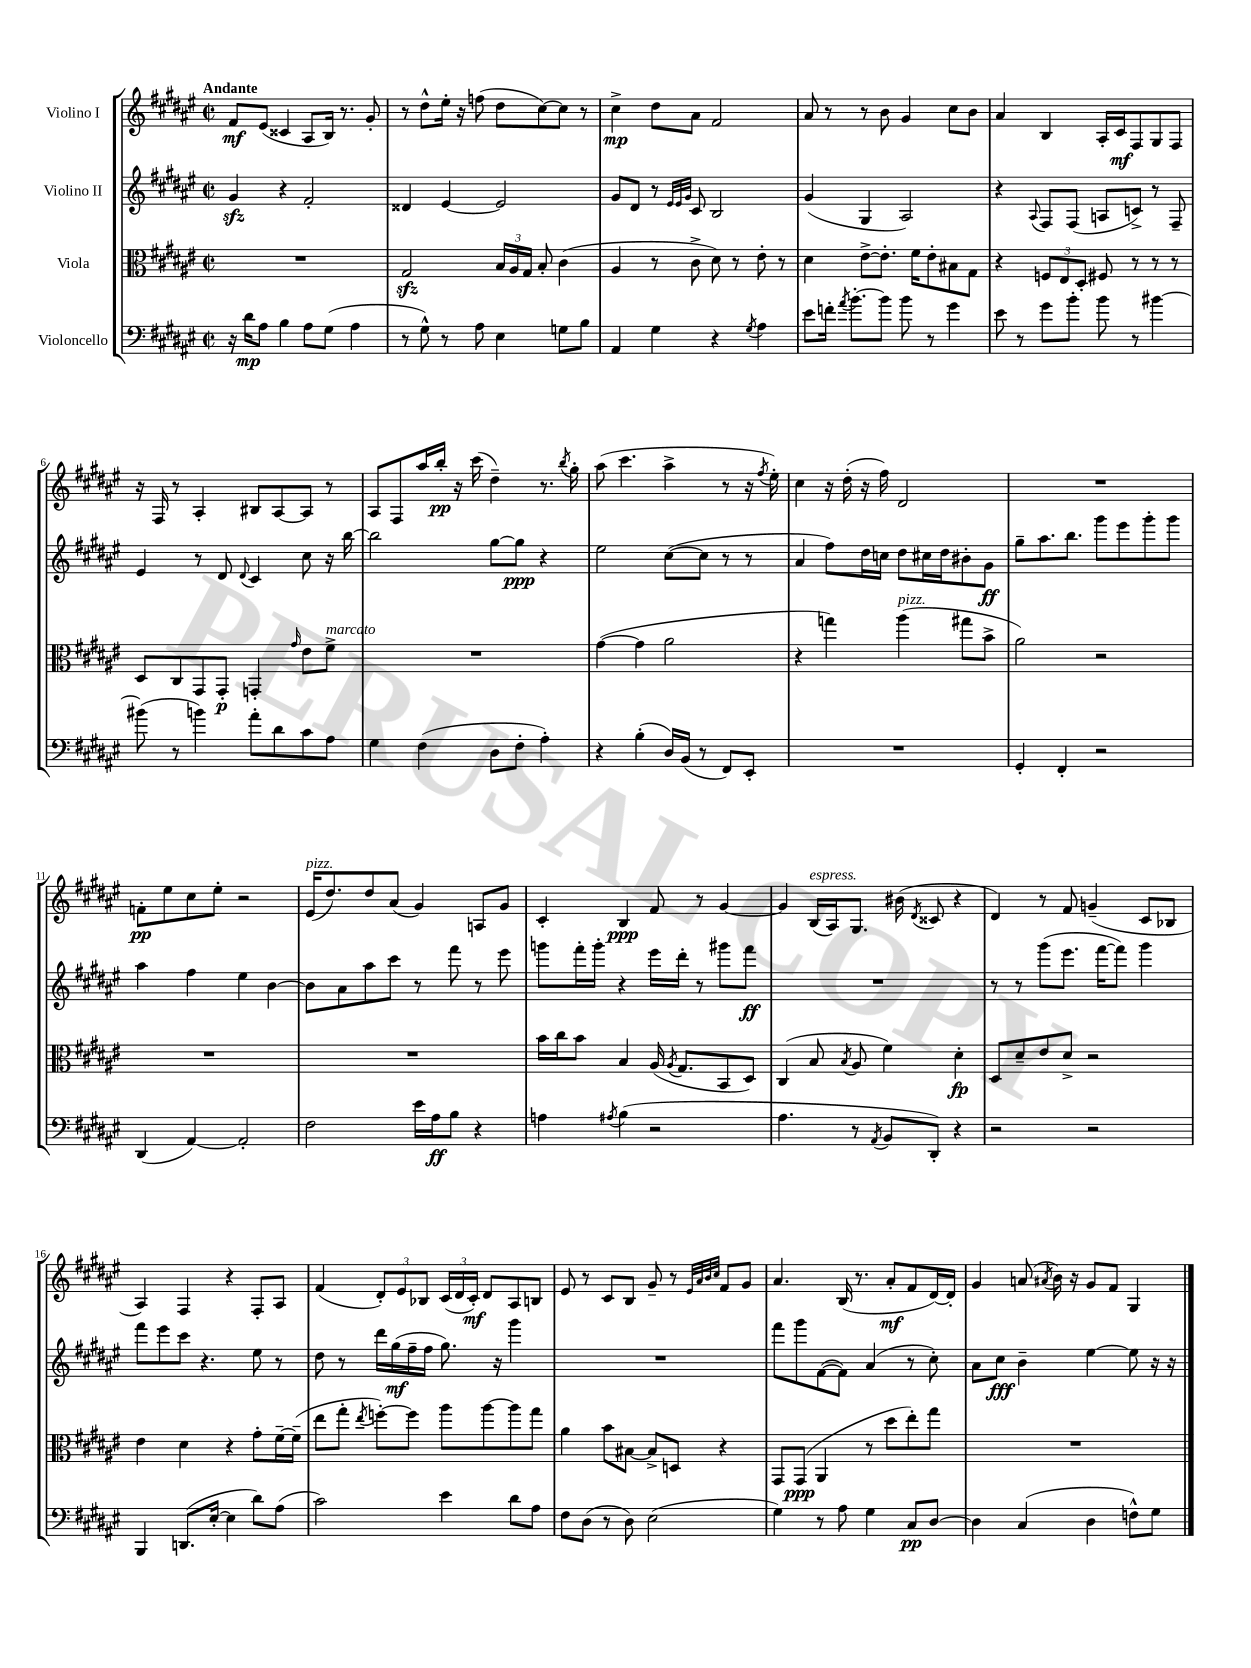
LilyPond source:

<<
\new StaffGroup <<
\new Staff = "s0" \with { instrumentName = "Violino I" } {
    \clef treble \key fis \major \defaultTimeSignature \time 2/2 \tempo "Andante"
    \autoBeamOff fis'8[\mf eis'8]( cisis'4 ais8[ b16]) r8. gis'8-. |
    r8 dis''8[-^ eis''16]-. r16 f''8( dis''8[ cis''8~) cis''8] r8 |
    cis''4->\mp dis''8[ ais'8] fis'2 |
    ais'8 r8 r8 b'8 gis'4 cis''8[ b'8] |
    ais'4 b4 ais16[-. cis'16\mf fis8 gis8 fis8] |
    r16 fis16 r8 ais4-. bis8[ ais8~ ais8] r8 |
    ais8[ fis8 ais''16 b''16]-.\pp r16 cis'''16( dis''4--) r8. \acciaccatura { b''8 } gis''16-. |
    ais''8( cis'''4. ais''4-> r8 r16 \acciaccatura { fis''8 } eis''16-.) |
    cis''4 r16 dis''16-.( r16 fis''16) dis'2 |
    R1 |
    f'8[-.\pp eis''8 cis''8 eis''8]-. r2 |
    eis'16[^\markup { \italic "pizz." }( dis''8.) dis''8 ais'8]( gis'4) a8[ gis'8] |
    cis'4-. b4\ppp fis'8 r8 gis'4~ |
    gis'4 b16[^\markup { \italic "espress." }( ais16) gis8.] bis'16( \acciaccatura { dis'8 } cisis'8 r4 |
    dis'4) r8 fis'8 g'4--( cis'8[ bes8] |
    ais4) fis4 r4 fis8[-. ais8] |
    fis'4( \tuplet 3/2 { dis'8[-.) eis'8 bes8] } \tuplet 3/2 { cis'16[( dis'16 cis'16]-.\mf) } dis'8[ ais8 b8] |
    eis'8 r8 cis'8[ b8] gis'8-- r8 \grace { eis'32[ ais'32 b'32 cis''32] } fis'8[ gis'8] |
    ais'4. b16( r8. ais'8[-.\mf fis'8 dis'16~) dis'16]-. |
    gis'4 a'8( \acciaccatura { ais'8 } b'16) r16 gis'8[ fis'8] gis4 \bar "|." |
}
\new Staff = "s1" \with { instrumentName = "Violino II" } {
    \clef treble \key fis \major \defaultTimeSignature \time 2/2
    \autoBeamOff gis'4\sfz r4 fis'2-. |
    disis'4 eis'4~ eis'2 |
    gis'8[ dis'8] r8 \grace { eis'32[ eis'32 gis'32] } cis'8 b2 |
    gis'4( gis4 ais2) |
    r4 \appoggiatura { ais8 } fis8[ fis8]( a8[ c'8]->) r8 fis8-- |
    eis'4 r8 dis'8 \appoggiatura { dis'8 } cis'4 cis''8 r16 b''16~ |
    b''2 gis''8[~ gis''8]\ppp r4 |
    eis''2 cis''8[~( cis''8] r8 r8 |
    ais'4 fis''8[) dis''16 c''16] dis''8[ cis''16 dis''16 bis'8-. gis'8]\ff |
    gis''8[-- ais''8. b''8.] gis'''8[ eis'''8 gis'''8-. gis'''8] |
    ais''4 fis''4 eis''4 b'4~ |
    b'8[ ais'8 ais''8 cis'''8] r8 fis'''8 r8 eis'''8 |
    g'''8[ fis'''16-. g'''16]-. r4 eis'''16[ dis'''16]-. r8 gis'''8[ fis'''8]\ff |
    R1 |
    r8 r8 gis'''8[( eis'''8.] fis'''16[~ fis'''8]) gis'''4 |
    fis'''8[ eis'''8 cis'''8] r4. eis''8 r8 |
    dis''8 r8 dis'''16[ gis''16\mf( fis''16-- fis''16] gis''8.) r16 gis'''4 |
    R1 |
    fis'''8[ gis'''8 fis'8~( fis'8]) ais'4( r8 cis''8-.) |
    ais'8[ cis''8]\fff b'4-- eis''4~ eis''8 r16 r16 \bar "|." |
}
\new Staff = "s2" \with { instrumentName = "Viola" } {
    \clef alto \key fis \major \defaultTimeSignature \time 2/2
    \autoBeamOff R1 |
    gis2\sfz \tuplet 3/2 { b16[ ais16 gis16] } b8-. cis'4( |
    ais4 r8 cis'8-> dis'8) r8 eis'8-. r8 |
    dis'4 eis'8[~-> eis'8.]-. fis'16[ eis'8-. bis8 gis8] |
    r4 \tuplet 3/2 { f8[ eis8 dis8]-. } fis8 r8 r8 r8 |
    dis8[ cis8 gis,8 gis,8]-.\p g,4-. \grace { gis'16 } eis'8[ fis'8]->^\markup { \italic "marcato" } |
    R1 |
    gis'4~( gis'4 ais'2 |
    r4 g''4) ais''4^\markup { \italic "pizz." }( gis''8[ b'8]-> |
    ais'2) r2 |
    R1 |
    R1 |
    b'16[ cis''16 b'8] b4 ais16( \acciaccatura { ais8 } gis8.[ b,8 dis8]) |
    cis4( b8 \acciaccatura { b8 } ais8 fis'4) dis'4-.\fp |
    dis8[ dis'8-- eis'8 dis'8]-> r2 |
    eis'4 dis'4 r4 gis'8[-. fis'16~-- fis'16]--( |
    eis''8[ gis''8]-. \acciaccatura { eis''8 } f''8[~-.) f''8] ais''8[ ais''8~ ais''8 gis''8] |
    ais'4 b'8[ bis8]~ bis8[-> d8] r4 |
    gis,8[ gis,8]\ppp( ais,4 r8 dis''8[ eis''8-.) gis''8] |
    R1 \bar "|." |
}
\new Staff = "s3" \with { instrumentName = "Violoncello" } {
    \clef bass \key fis \major \defaultTimeSignature \time 2/2
    \autoBeamOff r16 dis'16[\mp ais8] b4 ais8[ gis8]( ais4 |
    r8 gis8-^) r8 ais8 eis4 g8[ b8] |
    ais,4 gis4 r4 \acciaccatura { gis8 } ais4 |
    eis'8[ f'16]-. \acciaccatura { ais'8 } b'8.[~-. b'8] b'8 r8 gis'4 |
    eis'8 r8 gis'8[ b'8]-. b'8 r8 bis'4~ |
    bis'8( r8 b'4) ais'8[-. dis'8 cis'8 ais8] |
    gis4 fis4( dis8[ fis8]-. ais4-.) |
    r4 b4-.( dis16[) b,16]( r8 fis,8[) eis,8]-. |
    R1 |
    gis,4-. fis,4-. r2 |
    dis,4( ais,4~) ais,2-. |
    fis2 eis'16[ ais16\ff b8] r4 |
    a4 \acciaccatura { ais8 } b4( r2 |
    ais4. r8 \acciaccatura { ais,8 } b,8[ dis,8]-.) r4 |
    r2 r2 |
    b,,4 d,8.[( eis16]~-. eis4 dis'8[) ais8]( |
    cis'2) eis'4 dis'8[ ais8] |
    fis8[ dis8]( r8 dis8) eis2( |
    gis4) r8 ais8 gis4 cis8[\pp dis8]~ |
    dis4 cis4( dis4 f8[-^) gis8] \bar "|." |
}
>>
>>
